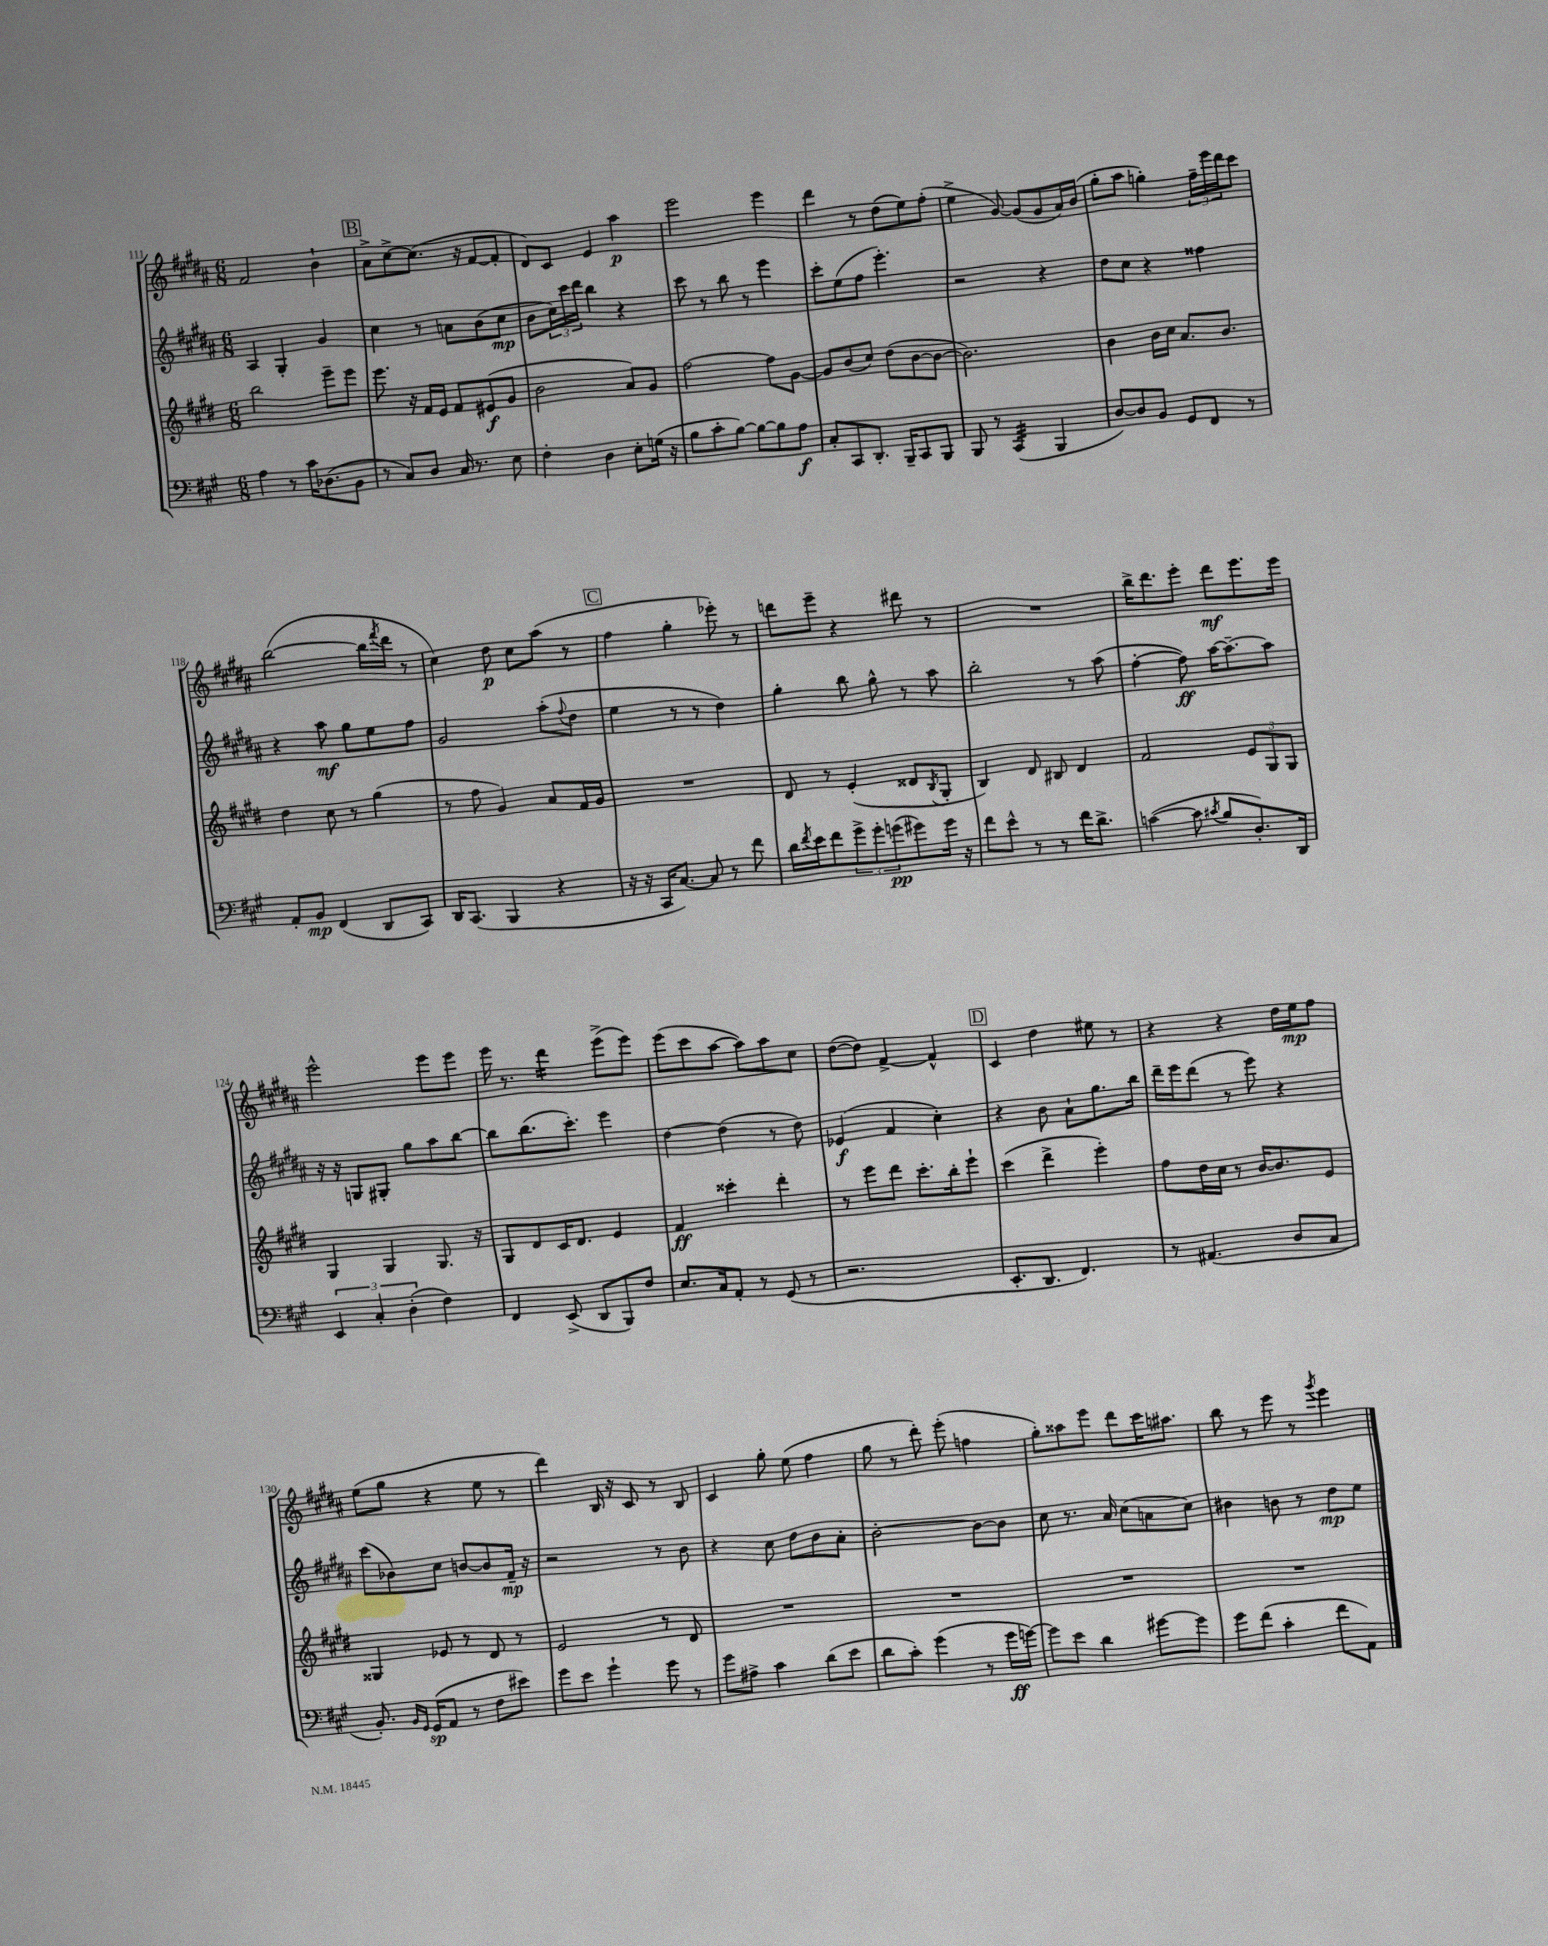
<<
\new StaffGroup <<
\new Staff = "s0" {
    \clef treble \key b \major \numericTimeSignature \time 6/8
    fis'2 b'4-! |
    \mark \markup { \box "B" } ais'8-> cis''8~-> cis''8.( r16 fis'8~ fis'8-. |
    dis'8) cis'8 e'4 ais''4\p |
    e'''2 e'''4 |
    dis'''4 r8 dis''8( e''8) fis''8-.( |
    e''4-> gis'8~) gis'8( gis'8 ais'16) b'16( |
    gis''8-. ais''8 g''4-.) \tuplet 3/2 { fis''16-- e'''16 dis'''16 } cis'''8 |
    b''2~( b''16 \acciaccatura { fis'''8 } dis'''16 r8 |
    cis''4) dis''8\p cis''8 ais''8( r8 |
    \mark \markup { \box "C" } fis''4 gis''4-. ees'''8-.) r8 |
    d'''8 e'''8-- r4 dis'''8 r8 |
    R2. |
    b''16-> dis'''8. e'''8-. dis'''8\mf e'''8. e'''16 |
    e'''2-^ e'''8 e'''8 |
    e'''16 r8. dis'''4:16 e'''8->( e'''8) |
    e'''8( cis'''8 ais''8~ ais''8) ais''8 cis''8 |
    dis''8~( dis''8) fis'4~-> fis'4-^ |
    \mark \markup { \box "D" } cis'4 dis''4 eis''8 r8 |
    r4 r4 dis''16 e''16\mp fis''8 |
    e''8( gis''8 r4 e''8 r8 |
    dis'''4) b16 r16 cis'8 r8 b8 |
    cis'4 gis''8-. e''8( fis''4 |
    gis''8 r8 dis'''8-.) e'''8-.( f''4 |
    gis''8-.) aisis''8 e'''8 dis'''8 cis'''16 ais''8. |
    b''8 r8 e'''8 r8 \acciaccatura { gis'''8 } e'''4 \bar "|." |
}
\new Staff = "s1" {
    \clef treble \key b \major \numericTimeSignature \time 6/8
    ais4 gis4-. gis'4 |
    \mark \markup { \box "B" } cis''4 r8 a'8 b'8( cis''8\mp |
    b'8 \tuplet 3/2 { cis''16) cis'''16 dis'''16 } b''4 r4 |
    cis'''8 r8 b''8 r8 e'''4 |
    cis'''8-. e''8( fis''8 e'''4.-.) |
    r2 r4 |
    dis''8 cis''8 r4 fisis''4 |
    r4 ais''8\mf gis''8 e''8 fis''8 |
    gis'2 ais''8-.( \appoggiatura { fis''8 } dis''8 |
    \mark \markup { \box "C" } e''4 r8 r8 dis''4) |
    gis''4-. b''8 gis''8-^ r8 ais''8 |
    b''2-. r8 ais''8( |
    fis''4~-. fis''8\ff) ais''16~ ais''8.~-- ais''8 |
    r16 r16 g8 gis8-. gis''8 ais''8 b''8~ |
    b''8 b''8.( cis'''8.-.) e'''4 |
    dis''4~ dis''4( r8 dis''8) |
    ees'4\f( fis'4 cis''4-.) |
    \mark \markup { \box "D" } r4 b'8 ais'8-! gis''8. b''16 |
    dis'''16-- e'''16 dis'''8( r8 e'''8) r4 |
    cis'''8( bes'8) cis''8 b'8~ b'8 fis'16--\mp r16 |
    r2 r8 b'8 |
    r4 cis''8 dis''8 b'8 ais'8-. |
    b'2~-. b'8~ b'8 |
    cis''8 r8. ais'16 cis''8( a'8 cis''8) |
    bis'4 b'8 r8 dis''8\mp e''8 \bar "|." |
}
\new Staff = "s2" {
    \clef treble \key e \major \numericTimeSignature \time 6/8
    b''2 e'''8-- e'''8 |
    \mark \markup { \box "B" } e'''8. r16 fis'16 e'16 fis'8 eis'8\f( gis'8 |
    b'2 a'8) gis'8 |
    fis''2~ fis''8 gis'8~ |
    gis'8 b'8( cis''8) dis''8( b'8~ b'8~ |
    b'2.) |
    b'4 b'16 cis''16 a'8. b'8. |
    dis''4 cis''8 r8 gis''4( |
    r8 fis''8 gis'4) a'8 fis'16 gis'16 |
    \mark \markup { \box "C" } R2. |
    dis'8 r8 e'4-.( disis'8 \acciaccatura { b8 } gis8-. |
    b4) dis'8 bis8 dis'4 |
    fis'2 \tuplet 3/2 { e'8 gis8 gis8 } |
    gis4 gis4 gis8. r16 |
    gis8 dis'8 cis'16 dis'8. e'4 |
    fis'4\ff cisis'''4-. dis'''4-. |
    r8 e'''8 dis'''8 cis'''8.-. b''16-. e'''8-! |
    \mark \markup { \box "D" } cis'''4( dis'''4-> e'''4-.) |
    fis''8 dis''16 cis''16 r8 b'16~ b'8. e'8 |
    gisis4 ees'8 r8 dis'8 r8 |
    e'2 r8 dis'8 |
    R2. |
    R2. |
    R2. |
    R2. \bar "|." |
}
\new Staff = "s3" {
    \clef bass \key a \major \numericTimeSignature \time 6/8
    a4 r8 cis'16 des8.( b,8 |
    \mark \markup { \box "B" } r8 cis8) d8 cis16 r8. e8 |
    fis4-. d4 e8-. g16( r16 |
    b8 cis'8-. b8~) b8~ b8 a8\f |
    cis8-. cis,8 d,8.-. b,,16-- cis,8 b,,8 |
    b,,8 r8 cis,4:32( b,,4 |
    d8~) d8 b,8 gis,8 fis,8 r8 |
    a,8-. b,8\mp fis,4( d,8 cis,8) |
    d,16 cis,8.( b,,4 r4 |
    \mark \markup { \box "C" } r16 r16 cis,16 cis8.~) cis8 r8 fis'8 |
    d'16 \acciaccatura { fis'8 } e'16 fis'8 \tuplet 3/2 { gis'8-> gis'8-. g'8\pp( } gis'8) gis'16 r16 |
    fis'8 e'8-^ r8 r8 fis'16 d'8.-> |
    c'4~( c'8 \acciaccatura { cis'8 } b8 d8.-.) d,16 |
    \tuplet 3/2 { e,4 cis4-. d4-.( } fis4) |
    fis,4 e,8->( d,8 b,,8) fis8 |
    e8. cis16 a,8-. r8 gis,8( r8 |
    r2. |
    \mark \markup { \box "D" } e,8.-. d,8. fis,4.) |
    r8 ais,4.( d8 cis8 |
    b,8.-.) \grace { b,16 gis,16 } gis,16\sp( a,8 r8 fis8 eis'8) |
    gis'8 e'8 gis'4-! gis'8 r8 |
    gis'8 ais8-> cis'4 d'8( e'8 |
    d'8 cis'8-.) gis'4( r8 gis'16\ff g'16~) |
    g'8 e'8 d'4 gis'8~ gis'8 |
    gis'8 fis'8( cis'4-. fis'8 a,8) \bar "|." |
}
>>
>>
\layout { \context { \Score currentBarNumber = #111 } }
